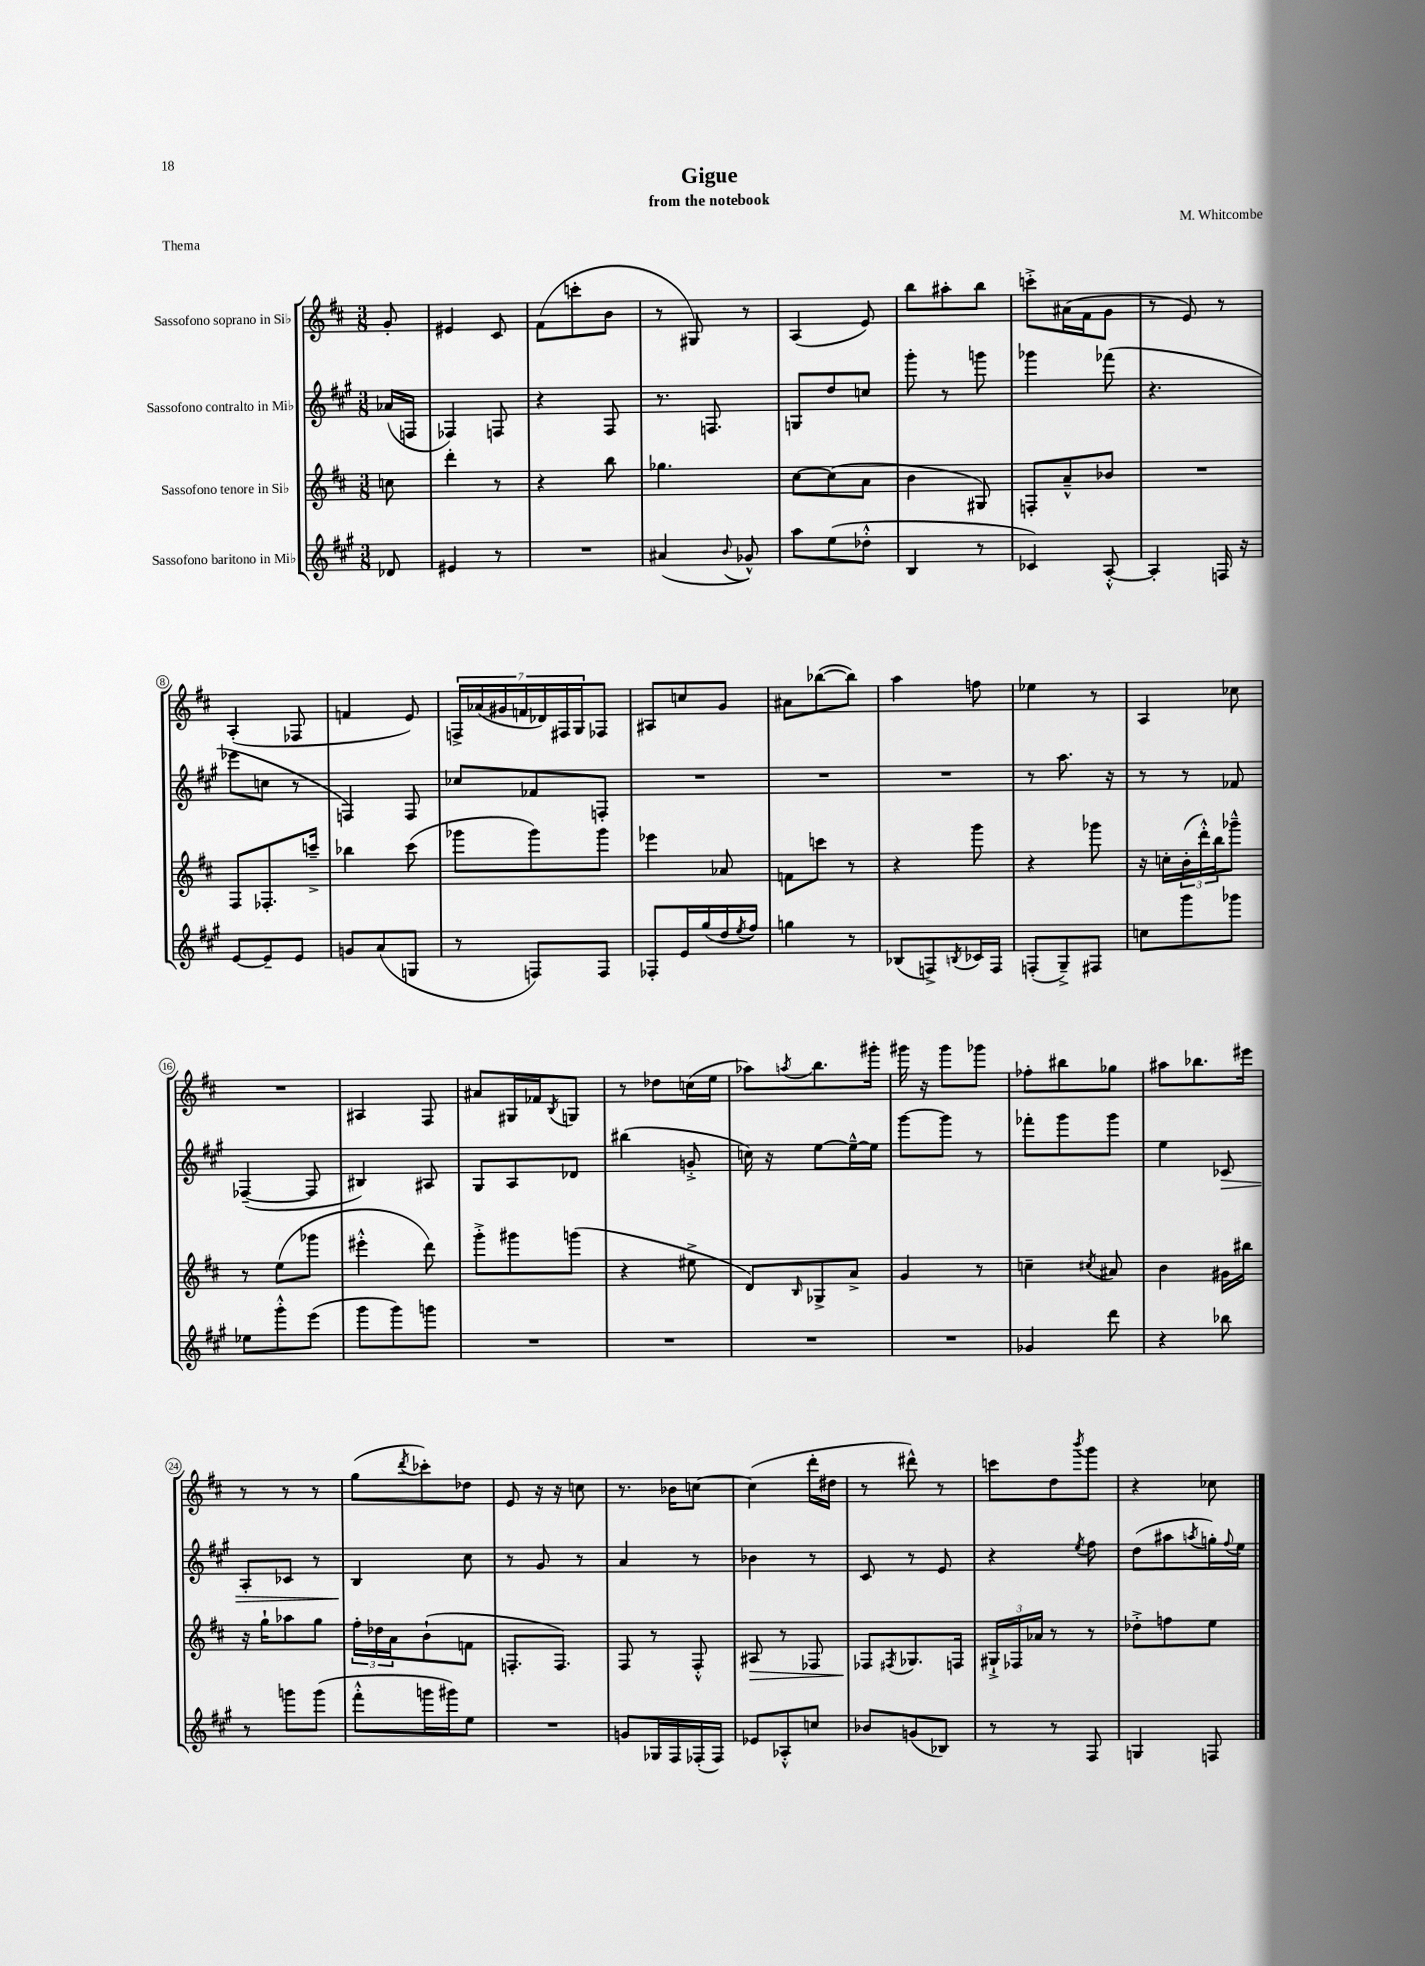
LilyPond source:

\header { title = "Gigue" composer = "M. Whitcombe" subtitle = "from the notebook" piece = "Thema" }
<<
\new StaffGroup <<
\new Staff = "s0" \with { instrumentName = "Sassofono soprano in Sib" } {
    \clef treble \key d \major \numericTimeSignature \time 3/8 \partial 8
    g'8-. |
    eis'4 cis'8 |
    fis'8( c'''8-. b'8 |
    r8 gis8) r8 |
    a4( e'8) |
    b''8 ais''8-. b''8 |
    c'''8-.-> ais'16( fis'16 g'8 |
    r8 e'8) r8 |
    a4-.( fes8 |
    f'4 e'8) |
    \tuplet 7/4 { f16-> aes'16( gis'16 f'16 des'16) fis16 g16 } fes8 |
    ais8 c''8 g'8 |
    ais'8 bes''8~( bes''8) |
    a''4 f''8 |
    ees''4 r8 |
    a4 ces''8 |
    R4. |
    ais4 fis8 |
    ais'8 gis16 fes'16 \acciaccatura { b8 } g8 |
    r8 des''8 c''16( e''16 |
    aes''8) \acciaccatura { a''8 } b''8. gis'''16-. |
    gis'''16 r16 gis'''8 ges'''8 |
    fes''8-. bis''8 ges''8 |
    ais''8 bes''8. eis'''16 |
    r8 r8 r8 |
    g''8( \acciaccatura { d'''8 } ces'''8-.) des''8 |
    e'8 r16 r16 c''8 |
    r8. bes'16 c''8~ |
    c''4( d'''16-. dis''16 |
    r8 dis'''8-^) r8 |
    c'''8 d''8 \acciaccatura { b'''8 } g'''8 |
    r4 ces''8 \bar "|." |
}
\new Staff = "s1" \with { instrumentName = "Sassofono contralto in Mib" } {
    \clef treble \key a \major \numericTimeSignature \time 3/8 \partial 8
    aes'16( f16 |
    fes4) f8 |
    r4 fis8 |
    r8. f8. |
    g8 d''8 c''8 |
    gis'''8-. r8 g'''8 |
    ges'''4 fes'''8( |
    r4. |
    ees'''8 c''8 r8 |
    f4) f8 |
    ces''8 fes'8 f8-. |
    R4. |
    R4. |
    R4. |
    r8 a''8. r16 |
    r8 r8 fes'8 |
    fes4~--( fes8 |
    bis4) ais8 |
    gis8 a8 des'8 |
    bis''4( g'8-.-> |
    c''16) r16 e''8~ e''16~---^ e''16 |
    gis'''8~ gis'''8 r8 |
    fes'''8-. gis'''8 gis'''8 |
    e''4 ces'8\> |
    a8-. ces'8 r8 |
    b4\! cis''8 |
    r8 gis'8 r8 |
    a'4 r8 |
    bes'4 r8 |
    cis'8 r8 e'8 |
    r4 \acciaccatura { e''8 } fis''8 |
    d''8( ais''8 \acciaccatura { a''8 } g''16-.) \appoggiatura { fis''8 } e''16 \bar "|." |
}
\new Staff = "s2" \with { instrumentName = "Sassofono tenore in Sib" } {
    \clef treble \key d \major \numericTimeSignature \time 3/8 \partial 8
    c''8 |
    d'''4-. r8 |
    r4 b''8 |
    ges''4. |
    cis''8~ cis''8( a'8 |
    b'4 gis8) |
    f8-. a'8---^ bes'8 |
    R4. |
    fis8 fes8.-. c'''16---> |
    bes''4 cis'''8( |
    ges'''8 ges'''8) ges'''8 |
    ees'''4 aes'8 |
    f'8 c'''8 r8 |
    r4 g'''8 |
    r4 ges'''8 |
    r16 c''16-. \tuplet 3/2 { b'16-.( d'''16-.-^) b''16 } ges'''8---^ |
    r8 e''8( ges'''8 |
    eis'''4-.-^ d'''8) |
    g'''8-.-> gis'''8 g'''8( |
    r4 eis''8-> |
    d'8) \grace { b16 } ges8-> a'8-> |
    g'4 r8 |
    c''4-- \acciaccatura { cis''8 } ais'8 |
    b'4 gis'16 bis''16 |
    r16 g''16-! aes''8 g''8 |
    \tuplet 3/2 { fis''16-. des''16 a'16 } b'8-!( f'8 |
    f8.-. f8.) |
    fis8 r8 fis8-.-^ |
    ais8\> r8 fes8 |
    fes8\! \acciaccatura { fis8 } ges8. f16 |
    \tuplet 3/2 { gis16-!-> fes16 aes'16 } r8 r8 |
    des''8-.-> f''8 e''8 \bar "|." |
}
\new Staff = "s3" \with { instrumentName = "Sassofono baritono in Mib" } {
    \clef treble \key a \major \numericTimeSignature \time 3/8 \partial 8
    des'8 |
    eis'4 r8 |
    R4. |
    ais'4( \appoggiatura { b'8 } ges'8-^) |
    a''8 e''8( des''8-.-^ |
    b4 r8 |
    ces'4) a8~-.-^ |
    a4-. f16 r16 |
    e'8~ e'8-- e'8 |
    g'8 a'8( g8 |
    r8 f8) f8 |
    fes8-. e'16 gis''16( d''16 \acciaccatura { e''8 } fis''16) |
    g''4 r8 |
    bes8( f8->) \acciaccatura { b8 } ces'16 f16 |
    f8-.( gis8--->) fis8 |
    c''8 gis'''8 ges'''8 |
    ees''8 gis'''8-.-^ e'''8( |
    gis'''8 gis'''8) g'''8 |
    R4. |
    R4. |
    R4. |
    R4. |
    ges'4 d'''8 |
    r4 bes''8 |
    r8 g'''8 g'''8( |
    fis'''8-.-^ g'''16 gis'''16) e''8 |
    R4. |
    g'8 ges16 fis16 fes16-.( fes16) |
    ees'8 aes8-.-^ c''8 |
    bes'8 g'8( bes8) |
    r8 r8 fis8 |
    g4 f8 \bar "|." |
}
>>
>>
\layout { \context { \Score \override BarNumber.stencil = #(make-stencil-circler 0.1 0.3 ly:text-interface::print) } }
